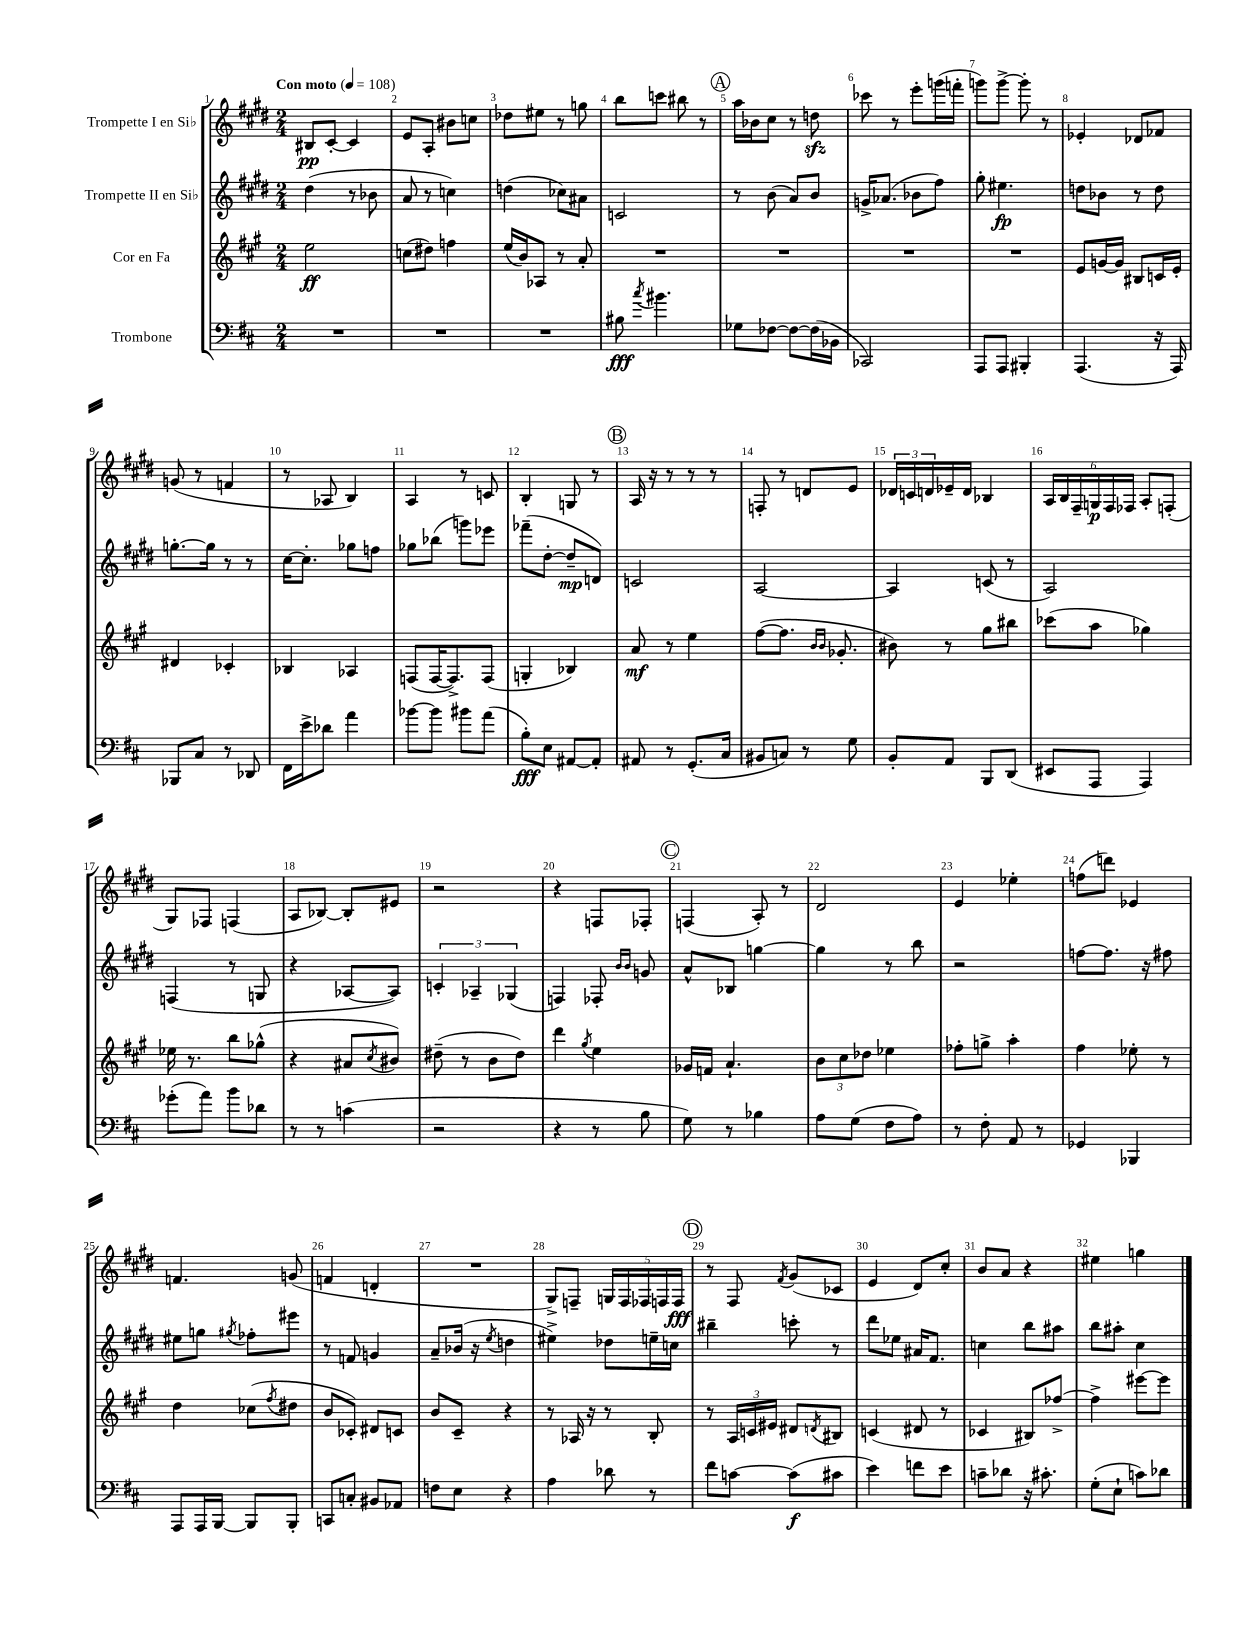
<<
\new StaffGroup <<
\new Staff = "s0" \with { instrumentName = "Trompette I en Sib" } {
    \clef treble \key e \major \numericTimeSignature \time 2/4 \tempo "Con moto" 4 = 108
    bis8\pp cis'8~-. cis'4 |
    e'8 a8-. bis'8 c''8 |
    des''8 eis''8 r8 g''8 |
    b''8 c'''8 bis''8 r8 |
    \mark \markup { \circle "A" } a''16 bes'16 cis''8 r8 d''8\sfz |
    ces'''8 r8 e'''8-. g'''16( f'''16-. |
    g'''8) g'''8~-> g'''8-. r8 |
    ees'4-. des'8 fes'8 |
    g'8( r8 f'4 |
    r8 aes8 b4) |
    a4 r8 c'8 |
    b4-. g8 r8 |
    \mark \markup { \circle "B" } a16 r16 r8 r8 r8 |
    f8-. r8 d'8 e'8 |
    \tuplet 3/2 { des'16 c'16 d'16 } ees'16-- d'16 bes4 |
    \tuplet 6/4 { a16 b16 fis16-- g16\p fis16 fes16 } a8-. f8-.( |
    gis8) fes8 f4( |
    a8 bes8~) bes8-. eis'8 |
    r2 |
    r4 f8 fes8-. |
    \mark \markup { \circle "C" } f4( a8-.) r8 |
    dis'2 |
    e'4 ees''4-. |
    f''8( d'''8) ees'4 |
    f'4. g'8( |
    f'4 d'4-. |
    R2 |
    gis8->) f8-- \tuplet 5/4 { g16 f16 fes16 f16 f16\fff } |
    \mark \markup { \circle "D" } r8 fis8 \acciaccatura { fis'8 } gis'8( ces'8 |
    e'4 dis'8) cis''8-. |
    b'8 a'8 r4 |
    eis''4 g''4 \bar "|." |
}
\new Staff = "s1" \with { instrumentName = "Trompette II en Sib" } {
    \clef treble \key e \major \numericTimeSignature \time 2/4
    dis''4( r8 bes'8 |
    a'8 r8 c''4) |
    d''4( ces''8) ais'8 |
    c'2 |
    \mark \markup { \circle "A" } r8 b'8( a'8) b'8 |
    g'16-> aes'8.( bes'8 fis''8) |
    gis''8-. eis''4.\fp |
    d''8 bes'8 r8 d''8 |
    g''8.~-. g''16 r8 r8 |
    cis''16~ cis''8.-. ges''8 f''8 |
    ges''8 bes''8( g'''8) ees'''8 |
    fes'''8--( dis''8~-. dis''8--\mp d'8) |
    \mark \markup { \circle "B" } c'2 |
    a2~ |
    a4 c'8( r8 |
    a2) |
    f4( r8 g8 |
    r4 aes8~ aes8) |
    \tuplet 3/2 { c'4-. aes4-- ges4( } |
    f4) fes8-. \grace { b'16 b'16 } g'8 |
    \mark \markup { \circle "C" } a'8-^ bes8 g''4~ |
    g''4 r8 b''8 |
    r2 |
    f''8~ f''8. r16 fis''8 |
    eis''8 g''8 \acciaccatura { gis''8 } fes''8-. eis'''8 |
    r8 f'8 g'4 |
    a'8-- bes'16( r16 \acciaccatura { e''8 } d''4 |
    eis''4->) des''8 e''16-- c''16 |
    \mark \markup { \circle "D" } bis''4-- c'''8-. r8 |
    dis'''8 ees''8 ais'16 fis'8. |
    c''4 b''8 ais''8 |
    b''8 ais''8-. cis''4 \bar "|." |
}
\new Staff = "s2" \with { instrumentName = "Cor en Fa" } {
    \clef treble \key a \major \numericTimeSignature \time 2/4
    e''2\ff |
    c''8( dis''8) f''4 |
    e''16( b'16) aes8 r8 a'8-. |
    R2 |
    \mark \markup { \circle "A" } R2 |
    R2 |
    R2 |
    e'8 g'16~ g'16 bis8 c'16 e'16-. |
    dis'4 ces'4-. |
    bes4 aes4 |
    f8( f16~ f8.->) f8( |
    g4-. bes4) |
    \mark \markup { \circle "B" } a'8\mf r8 e''4 |
    fis''8~( fis''8. \grace { b'16 b'16 } ges'8.-. |
    bis'8) r8 gis''8 bis''8 |
    ces'''8( a''8 ges''4) |
    ees''16 r8. b''8 ges''8-^( |
    r4 ais'8 \acciaccatura { cis''8 } bis'8) |
    dis''8--( r8 b'8 dis''8) |
    d'''4 \acciaccatura { gis''8 } e''4 |
    \mark \markup { \circle "C" } ges'16 f'16 a'4.-! |
    \tuplet 3/2 { b'8 cis''8 des''8 } ees''4 |
    fes''8-. g''8-> a''4-. |
    fis''4 ees''8-. r8 |
    d''4 ces''8( \acciaccatura { fis''8 } dis''8 |
    b'8 ces'8-.) dis'8 c'8 |
    b'8 cis'8-- r4 |
    r8 aes16 r16 r8 b8-. |
    \mark \markup { \circle "D" } r8 \tuplet 3/2 { a16 c'16 eis'16 } dis'8 \acciaccatura { d'8 } bis8 |
    c'4( dis'8 r8 |
    ces'4 bis8) fes''8~-> |
    fes''4-> eis'''8~ eis'''8 \bar "|." |
}
\new Staff = "s3" \with { instrumentName = "Trombone" } {
    \clef bass \key d \major \numericTimeSignature \time 2/4
    R2 |
    R2 |
    R2 |
    bis8\fff \acciaccatura { cis''8 } bis'4. |
    \mark \markup { \circle "A" } ges8 fes8~ fes8~ fes16( bes,16 |
    ces,2) |
    a,,8 a,,8 bis,,4-. |
    a,,4.( r16 a,,16) |
    bes,,8 cis8 r8 des,8 |
    fis,16 e'16-> des'8 a'4 |
    bes'8~ bes'8 bis'8 a'8( |
    b8-.\fff) e8 ais,8~ ais,8-. |
    \mark \markup { \circle "B" } ais,8 r8 g,8.-.( cis16 |
    bis,8 c8) r8 g8 |
    b,8-. a,8 b,,8 d,8( |
    eis,8 a,,8 a,,4) |
    ges'8-.( a'8) b'8 des'8 |
    r8 r8 c'4( |
    r2 |
    r4 r8 b8 |
    \mark \markup { \circle "C" } g8) r8 bes4 |
    a8 g8( fis8 a8) |
    r8 fis8-. a,8 r8 |
    ges,4 bes,,4 |
    a,,8 a,,16 b,,16~ b,,8 b,,8-. |
    c,8 c8-. bis,8 aes,8 |
    f8 e8 r4 |
    a4 des'8 r8 |
    \mark \markup { \circle "D" } fis'8 c'8~ c'8\f( cis'8 |
    e'4) f'8 e'8 |
    c'8-- des'8 r16 cis'8.-. |
    g8-.( e8-! c'8) des'8 \bar "|." |
}
>>
>>
\layout { \context { \Score \override BarNumber.break-visibility = ##(#f #t #t) barNumberVisibility = #all-bar-numbers-visible } }
